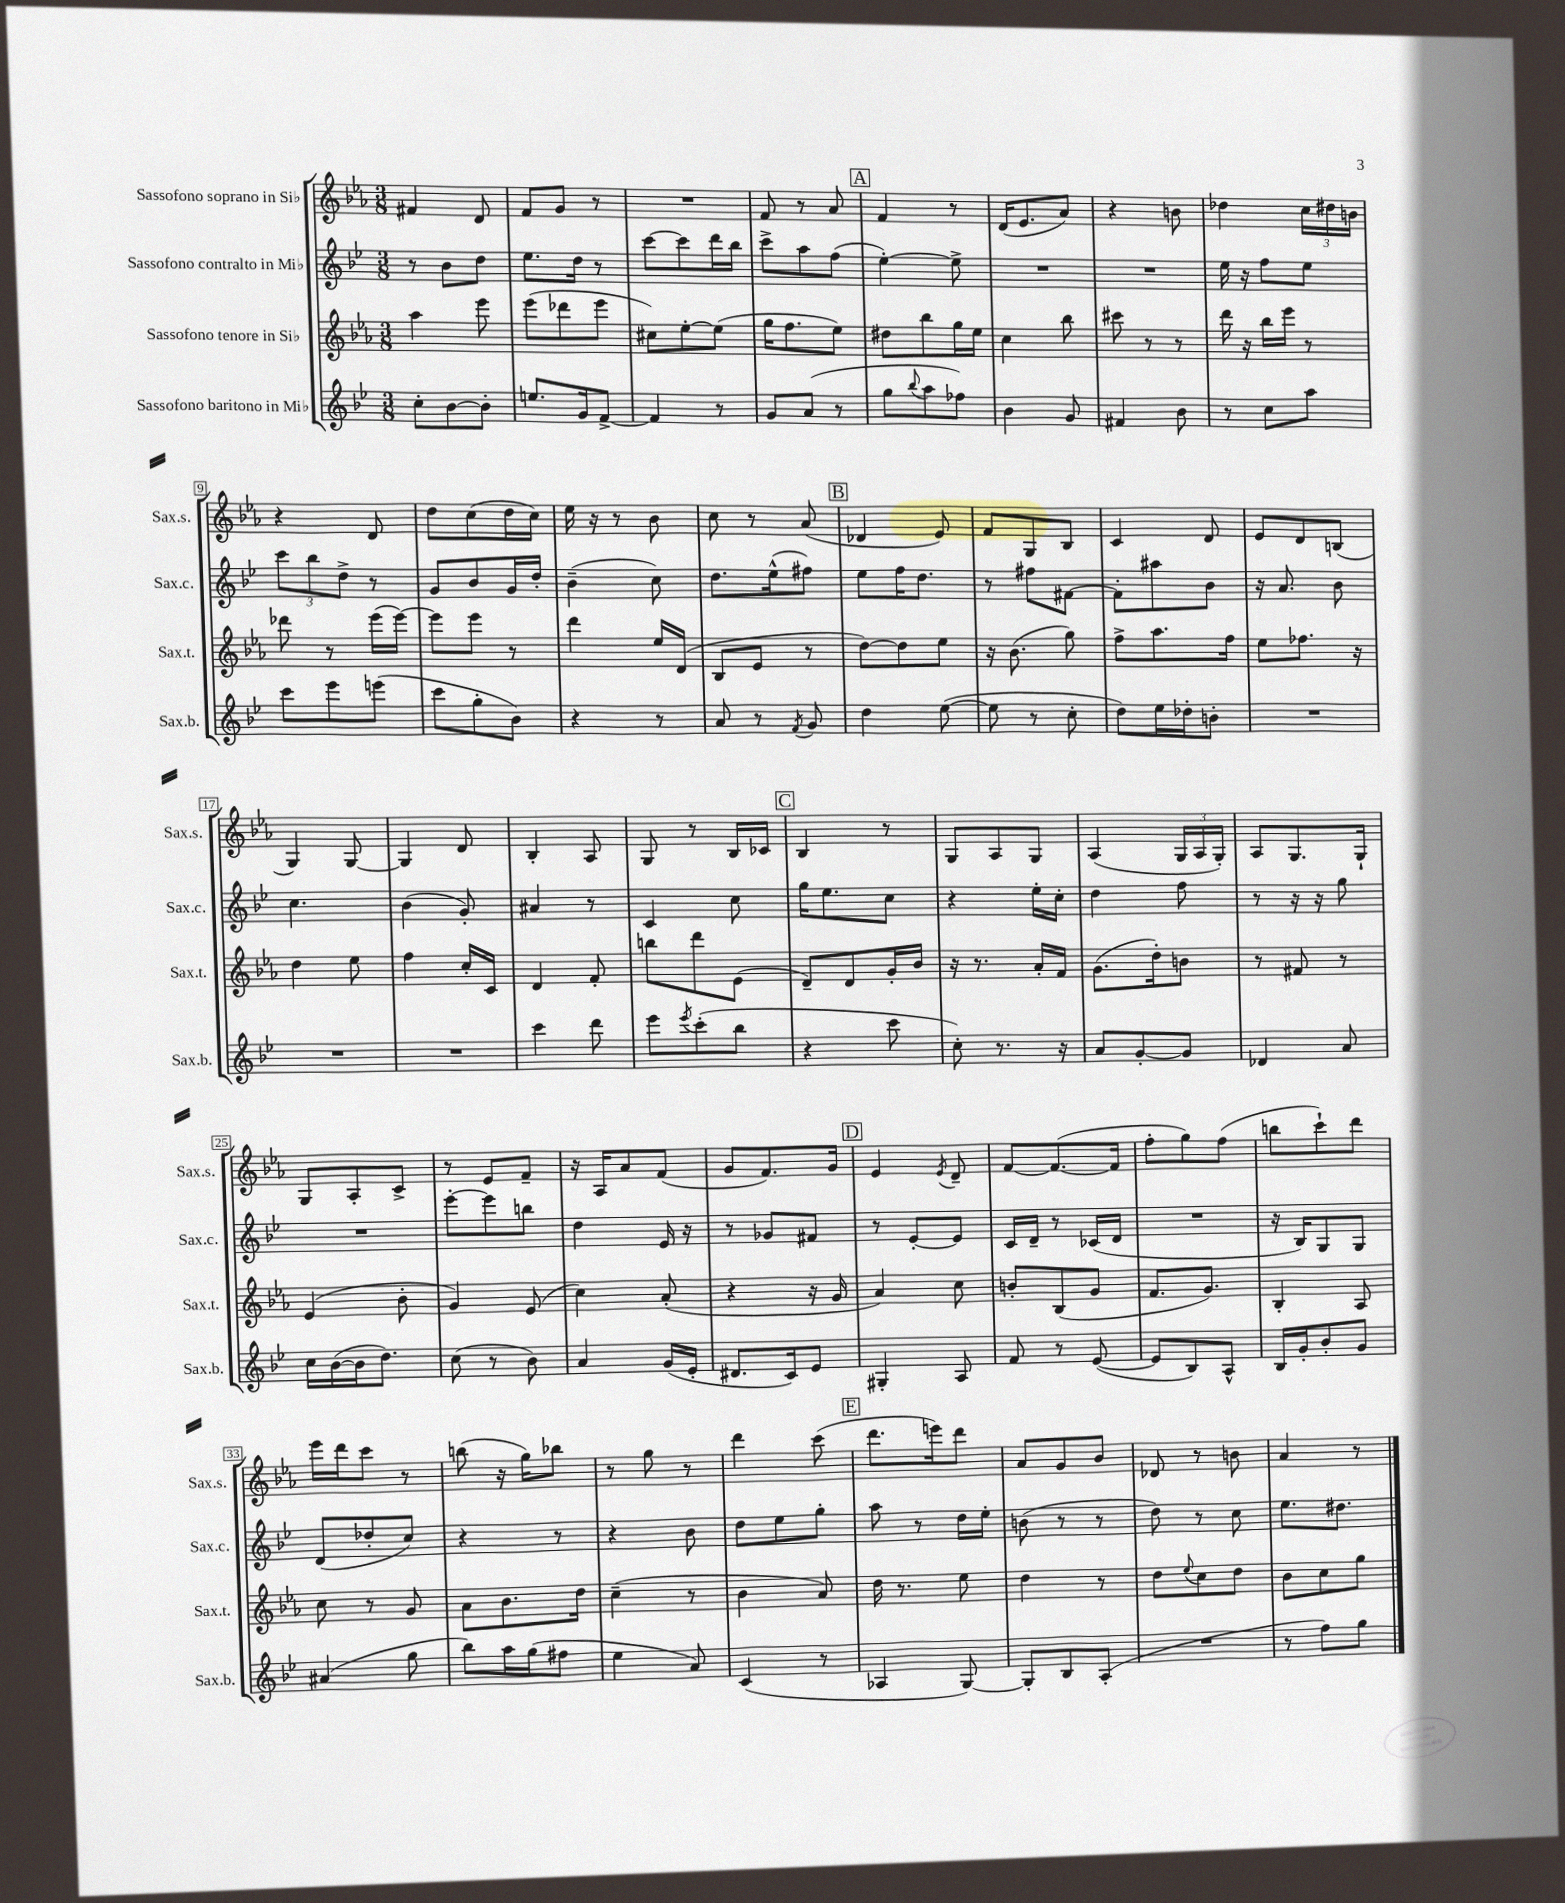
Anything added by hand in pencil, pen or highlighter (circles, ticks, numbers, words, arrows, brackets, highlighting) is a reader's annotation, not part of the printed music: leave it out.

**kern	**kern	**kern	**kern
*staff4	*staff3	*staff2	*staff1
*clefG2	*clefG2	*clefG2	*clefG2
*k[b-e-]	*k[b-e-a-]	*k[b-e-]	*k[b-e-a-]
*M3/8	*M3/8	*M3/8	*M3/8
8cc'	4aa-	8r	4f#
[8b-	.	8b-	.
8b-']	8eee-	8dd	8d
=	=	=	=
8.ee	(8eee-	8.ee-	8f
.	8ddd-	.	8g
16g	.	16dd	.
[8f^	8eee-	8r	8r
=	=	=	=
4f]	8cc#)	[8ccc	4.r
.	[8ee-'	8ccc]	.
8r	(8ee-]	16ddd	.
.	.	16bb-	.
=	=	=	=
8g	16gg	8ccc^	8f
.	8.ff	.	.
(8a	.	8aa	8r
8r	8ee-)	(8ff	8a-
=	=	=	=
8gg	8dd#	[4ee-')	4f
8qqbb-	.	.	.
8aa	8bb-	.	.
8ff-)	16gg	8ee-^]	8r
.	16ee-	.	.
=	=	=	=
4b-	4cc	4.r	(16d
.	.	.	8.e-
8g	8bb-	.	8a-)
=	=	=	=
4f#	8ccc#	4.r	4r
.	8r	.	.
8b-	8r	.	8b
=	=	=	=
8r	16ddd	16ee-	4dd-
.	16r	16r	.
8cc	16bb-	8ff	.
.	16eee-	.	.
8aa	8r	8ee-	24cc
.	.	.	24dd#
.	.	.	24b
=	=	=	=
8ccc	8ddd-	12ccc	4r
.	.	12bb-	.
8eee-	8r	.	.
.	.	12dd^	.
(8eee	(16eee-	8r	8d
.	[16eee-)	.	.
=	=	=	=
8ccc	8eee-]	8g	8dd
8gg'	8eee-	8b-	(8cc
8b-)	8r	16g	16dd
.	.	16dd'	16cc)
=	=	=	=
4r	4ddd	(4b-~	16ee-
.	.	.	16r
.	.	.	8r
8r	16ee-	8cc)	8b-
.	(16d	.	.
=	=	=	=
8a	8B-	8.dd	8cc
8r	8e-	.	8r
.	.	(16ee-^^	.
8qf	.	.	.
8g	8r	8ff#)	(8a-
=	=	=	=
4dd	[8dd)	8ee-	4d-
.	8dd]	16ff	.
.	.	8.dd	.
([8ee-	8ee-	.	8e-)
=	=	=	=
8ee-]	16r	8r	8f
.	(8.b-	.	.
8r	.	8ff#	8G
8cc'	8gg)	[8f#	8B-
=	=	=	=
8dd)	8ff^	8f#']	4c
16ee-	8.aa-	8aa#	.
16dd-'	.	.	.
8b'	.	8b-	8d
.	16ff	.	.
=	=	=	=
4.r	8ee-	16r	8e-
.	.	8.a	.
.	8.ff-	.	8d
.	.	8b-	(8B
.	16r	.	.
=	=	=	=
4.r	4dd	4.cc	4G)
.	8ee-	.	[8G
=	=	=	=
4.r	4ff	(4b-	4G]
.	16cc'	8g')	8d
.	16c	.	.
=	=	=	=
4ccc	4d	4a#	4B-'
8ddd	8f'	8r	8A-
=	=	=	=
8eee-	8bb	4c	8G
8qeee-	.	.	.
(8ccc'	8ddd	.	8r
8bb-	(8e-	8cc	16B-
.	.	.	16c-
=	=	=	=
4r	8d~)	16gg	4B-
.	.	8.ee-	.
.	8d	.	.
8ccc	16g'	8cc	8r
.	16b-	.	.
=	=	=	=
8cc')	16r	4r	8G
.	8.r	.	.
8.r	.	.	8A-
.	16a-'	16ee-'	8G
16r	16f	16cc'	.
=	=	=	=
8a	(8.g	4dd	(4A-
[8g'	.	.	.
.	16dd')	.	.
8g]	8b	8ff	24G
.	.	.	24A-
.	.	.	24G')
=	=	=	=
4d-	8r	8r	8A-
.	8f#	16r	8.G
.	.	16r	.
8a	8r	8gg	.
.	.	.	16G`
=	=	=	=
16cc	(4e-	4.r	8G
([16b-	.	.	.
16b-]	.	.	8A-'
8.dd)	.	.	.
.	8b-'	.	8c^
=	=	=	=
(8cc	4g)	[8eee-'	8r
8r	.	8eee-]	8e-
8b-)	(8e-	8bb	8f~
=	=	=	=
4a	4cc)	4dd	16r
.	.	.	16A-
.	.	.	8a-
(16g	(8a-'	16e-	(8f
16e-'	.	16r	.
=	=	=	=
8.d#	4r	8r	8g
.	.	8g-	8.f)
16c)	.	.	.
8e-	16r	8f#	.
.	16g	.	16g
=	=	=	=
4G#'	4a-)	8r	4e-
.	.	[8e-'	.
.	.	.	8qe-
8A	8cc	8e-]	8d~
=	=	=	=
8f	8b'	16c	[8f
.	.	16d~	.
8r	(8B-	8r	(8.f_
([8e-	8g	(16c-	.
.	.	16d	16f]
=	=	=	=
8e-]	8.f	4.r	8ff'
8B-)	.	.	8gg)
.	8.g)	.	.
8A^^	.	.	(8ff
=	=	=	=
16B-	4B-'	16r	8bb
16g'	.	16B-)	.
8b-'	.	8G	8ccc`)
8g	8A-	8G	8ddd
=	=	=	=
(4a#	8cc	(8d	16eee-
.	.	.	16ddd
.	8r	8dd-'	8ccc
8gg	8g	8cc)	8r
=	=	=	=
8bb-)	8a-	4r	(8bb
16aa	8.b-	.	16r
(16gg	.	.	16gg)
8ff#	.	8r	8bb-
.	16dd	.	.
=	=	=	=
4ee-	(4cc~	4r	8r
.	.	.	8gg
8a)	8r	8b-	8r
=	=	=	=
(4c	4b-	8dd	4ddd
.	.	8ee-	.
8r	8a-)	8gg'	(8ccc
=	=	=	=
4A-	16dd	8aa	8.ddd
.	8.r	.	.
.	.	8r	.
.	.	.	16eee)
[8G)	8ee-	16dd	8ddd
.	.	16ee-'	.
=	=	=	=
8G']	4dd	(8b	8a-
8B-	.	8r	8g
(8A'	8r	8r	8b-
=	=	=	=
4.r	8dd	8dd)	8d-
.	8qqee-	.	.
.	8cc	8r	8r
.	8dd	8cc	8b
=	=	=	=
8r	8b-	8.ee-	4a-
8ff)	8cc	.	.
.	.	8.dd#	.
8gg	8gg	.	8r
==	==	==	==
*-	*-	*-	*-
